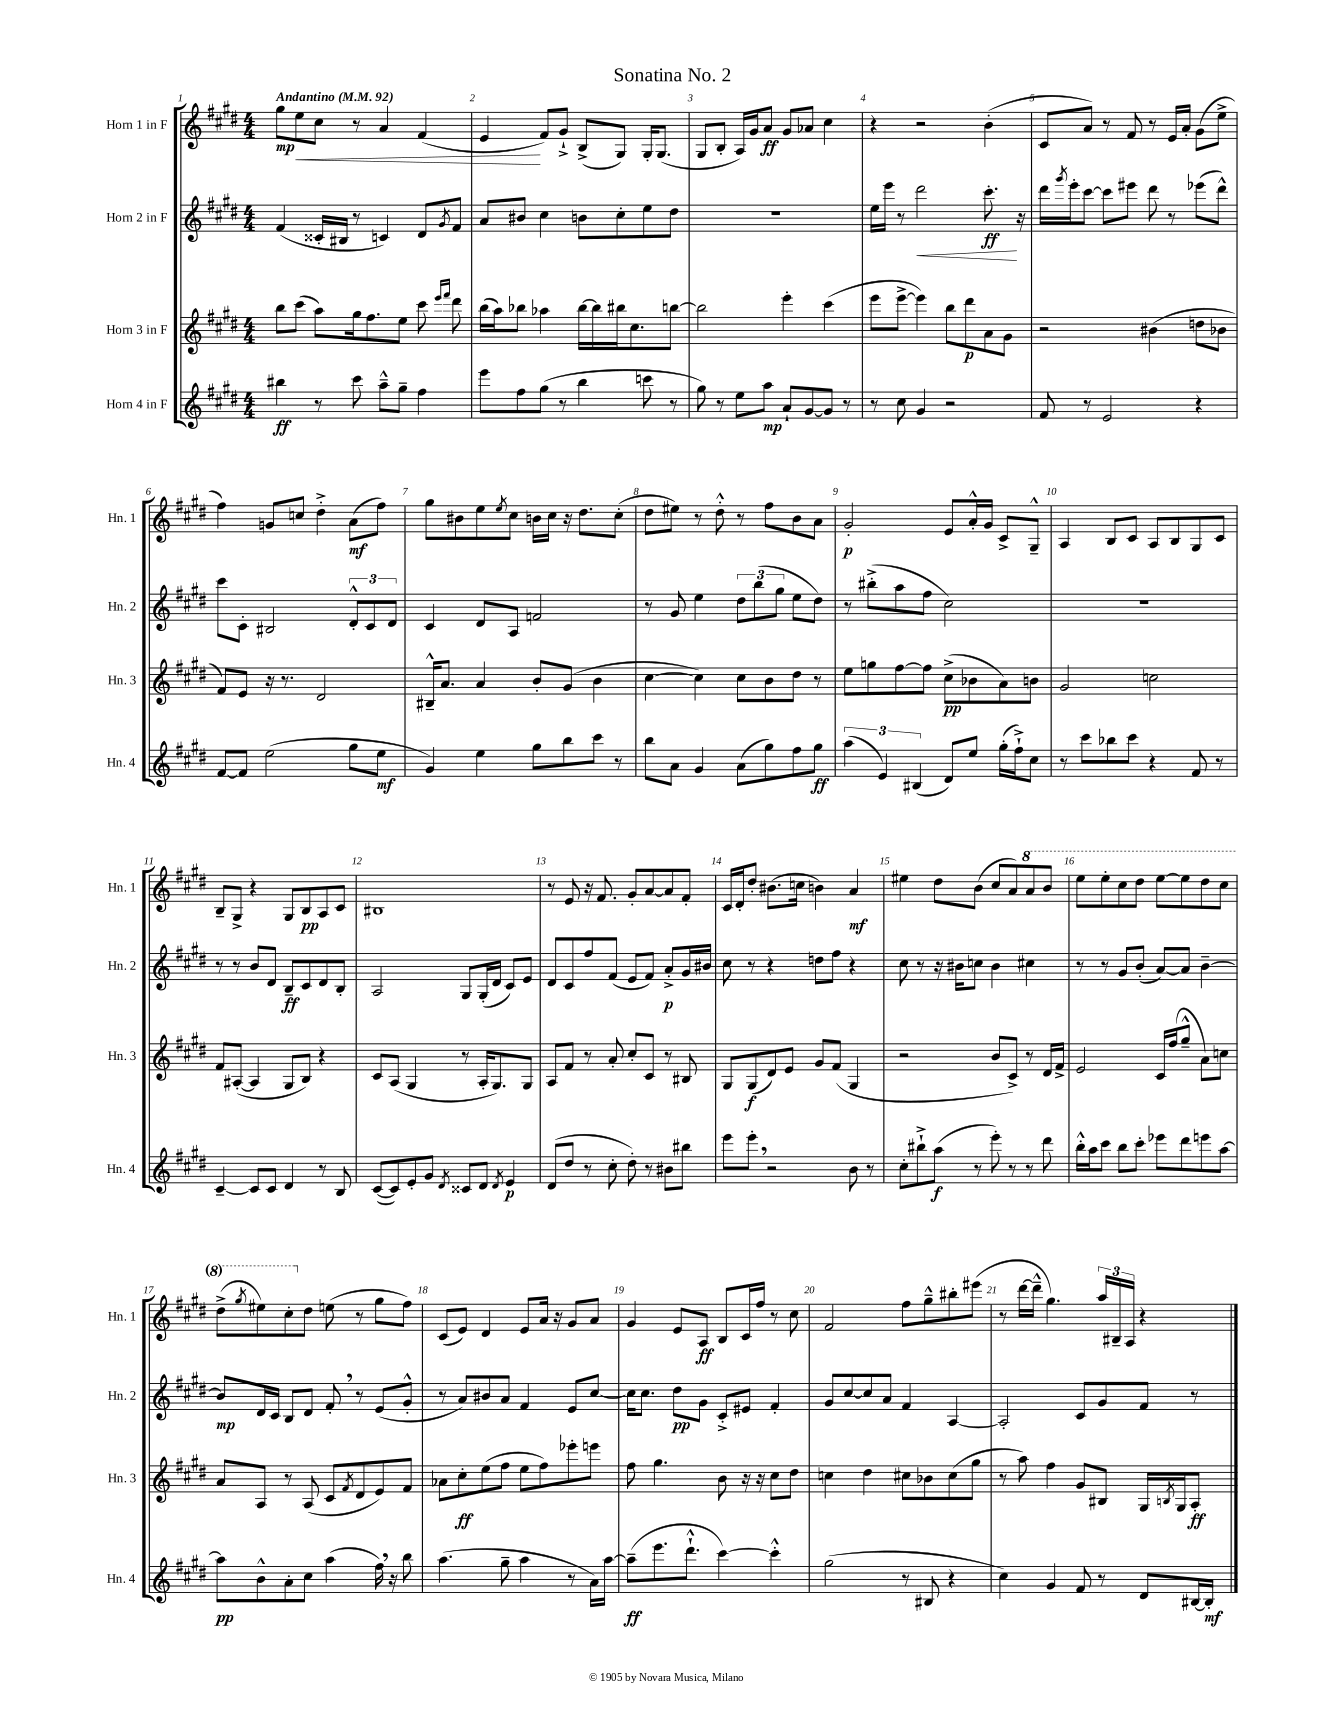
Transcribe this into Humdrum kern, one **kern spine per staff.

**kern	**kern	**kern	**kern
*staff4	*staff3	*staff2	*staff1
*clefG2	*clefG2	*clefG2	*clefG2
*k[f#c#g#d#]	*k[f#c#g#d#]	*k[f#c#g#d#]	*k[f#c#g#d#]
*M4/4	*M4/4	*M4/4	*M4/4
*MM92	*MM92	*MM92	*MM92
4bb#	8bb	(4f#	8gg#
.	(8ccc#	.	8ee
8r	8aa)	16c##'	8cc#
.	.	16B#	.
8ccc#	16gg#	8r	8r
.	8.ff#	.	.
8aa~^^	.	4c)	4a
8gg#~	8ee	.	.
4ff#	8ccc#	8d#	(4f#
.	16qqeee	.	.
.	16qqfff#	8qg#	.
.	8ddd#	8f#	.
=	=	=	=
8eee	(16bb	8a	4e
.	16aa)	.	.
8ff#	8bb-	8b#	.
(8gg#	4aa-	4cc#	8f#)
8r	.	.	8g#`^
4bb	[16bb-	8b	(8B^
.	16bb-]	.	.
.	16bb#	8cc#'	8G#)
.	8.cc#	.	.
8ccc	.	8ee	16G#'
.	.	.	(8.G#
8r	[8bb	8dd#	.
=	=	=	=
8gg#)	2bb]	1r	8G#
8r	.	.	8B'
8ee	.	.	16A)
.	.	.	16g#
8aa	.	.	8a
8a`	4eee'	.	8g#
[8g#	.	.	8a-
8g#]	(4ccc#	.	4cc#
8r	.	.	.
=	=	=	=
8r	8eee	16ee	4r
.	.	16eee	.
8cc#	[8eee^	8r	.
4g#	4eee])	2ddd#	2r
2r	8bb	.	.
.	8ddd#	.	.
.	8a	8.ccc#'	(4b'
.	8g#	.	.
.	.	16r	.
=	=	=	=
8f#	2r	16ddd#	8c#
.	.	8qggg#	.
.	.	16eee'	.
8r	.	[8ccc#	8a)
2e	.	8ccc#]	8r
.	.	8eee#	8f#
.	(4b#	8ddd#	8r
.	.	8r	16e
.	.	.	16a'
4r	8dd	(8eee-	(8g#
.	8b-	8ddd#^^)	8ee^
=	=	=	=
[8f#	8f#)	8ccc#	4ff#)
8f#]	8e	8c#'	.
(2ee	16r	2B#	8g
.	8.r	.	.
.	.	.	8cc
.	2d#	.	4dd#'^
8gg#	.	12d#'^^	(8a
.	.	12c#	.
8ee	.	.	8ff#)
.	.	12d#	.
=	=	=	=
4g#)	16B#~^^	4c#	8gg#
.	8.a	.	.
.	.	.	8b#
4ee	4a	8d#	8ee
.	.	.	8qee
.	.	8A	8cc#
8gg#	8b'	2f	16b
.	.	.	16cc#
8bb	(8g#	.	16r
.	.	.	8.dd#
8ccc#	4b	.	.
8r	.	.	(8cc#'
=	=	=	=
8bb	[4cc#	8r	8dd#
8a	.	8g#	8ee#)
4g#	4cc#])	4ee	8r
.	.	.	8dd#'^^
(8a	8cc#	12dd#	8r
.	.	(12bb	.
8gg#)	8b	.	8ff#
.	.	12gg#	.
8ff#	8dd#	8ee	8b
8gg#	8r	8dd#)	8a
=	=	=	=
(6aa	8ee	8r	2g#'
.	8gg	(8bb#'^	.
6e)	.	.	.
.	[8ff#	8aa	.
(6B#	.	.	.
.	8ff#]	8ff#	.
8d#)	(8cc#^	2cc#)	8e
8ee	8b-	.	16a'^^
.	.	.	16g#
(16gg#'	8a)	.	8c#^
16ff#`^)	.	.	.
8cc#	8b	.	8G#~^^
=	=	=	=
8r	2g#	1r	4A
8ccc#	.	.	.
8bb-	.	.	8B
8ccc#	.	.	8c#
4r	2cc	.	8A
.	.	.	8B
8f#	.	.	8G#
8r	.	.	8c#
=	=	=	=
[4c#~	8f#	8r	8B~
.	([8A#'	8r	8G#^
8c#]	4A#]	8b	4r
8c#	.	8d#	.
4d#	8G#	8B~	8G#
.	8B)	8c#	8B
8r	4r	8d#	8A
8B	.	8B'	8c#
=	=	=	=
([8c#	8c#	2A	1B#
8c#])	(8A	.	.
8e'	4G#	.	.
8g#	.	.	.
8qd#	.	.	.
8c##	8r	8G#	.
8d#	16A'	(16G#'	.
.	8.G#)	16d#	.
8qd#	.	.	.
4e	.	8c#)	.
.	8G#	8e	.
=	=	=	=
(8d#	8A	8d#	8r
8dd#	8f#	8c#	8e
8r	8r	8ff#	16r
.	.	.	8.f#
8cc#'	8a'	(8f#	.
8dd#')	8cc#'	8e	8g#'
8r	8c#	8f#)	[8a
8b#	8r	8a'^	8a]
8bb#	8B#	16g#	8f#'
.	.	16b#	.
=	=	=	=
8eee	8G#	8cc#	16c#
.	.	.	16d#'
8eee'	(8G#	8r	8dd#'
2r	8d#)	4r	(8.b#
.	8e	.	.
.	.	.	16cc
.	8g#	8dd	4b)
.	(8f#	8ff#	.
8b	4G#	4r	4a
8r	.	.	.
=	=	=	=
8cc#'	2r	8cc#	4ee#
8bb#`^	.	8r	.
(8aa	.	16r	8dd#
.	.	16b#	.
8r	.	8cc	(8b
8eee')	8b	4b#	8cc#
8r	8c#^)	.	8a)
8r	8r	4cc#	8aa
8ddd#	16d#	.	8bb
.	16f#^	.	.
=	=	=	=
16bb'^^	2e	8r	8eee
16aa	.	.	.
8ccc#	.	8r	8eee'
8bb	.	8g#	8ccc#
8ccc#'	.	(8b'	8ddd#
8eee-	16c#	[8a)	[8eee
.	(16ff#	.	.
8ddd#	8gg#~^^	8a]	8eee]
8eee	8a)	[4b~	8ddd#
[8aa	8cc	.	8ccc#
=	=	=	=
8aa]	8a	8b]	(8ddd#^
.	.	.	8qggg#
8b^^	8A	16d#	8eee#)
.	.	16c#	.
8a'	8r	8B	8ccc#'
8cc#	(8A	8d#	8dd#
(4aa	8c#	8f#'	(8ee
.	8qf#	.	.
.	8d#	8r	8r
16ff#)	8e)	(8e	8gg#
16r	.	.	.
8bb	8f#	8g#'^^	8ff#)
=	=	=	=
(4.aa	8a-	8r	(8c#
.	8cc#'	8a)	8e)
.	(8ee	8b#	4d#
8gg#~	8ff#	8a	.
4aa	8ee	4f#	8e
.	8ff#)	.	16a
.	.	.	16r
8r	8eee-'	8e	8g#
16a)	8eee	[8cc#	8a
[16aa	.	.	.
=	=	=	=
(8aa~]	8ff#	16cc#]	4g#
.	.	8.cc#	.
8.eee	4.gg#	.	.
.	.	8dd#	8e
8.ddd#`^^	.	.	.
.	.	8g#	8A
[4ccc#)	8b	8c#'^	8B
.	16r	8e#	16c#
.	16r	.	16ff#
4ccc#'^^]	8cc#	4f#'	8r
.	8dd#	.	8cc#
=	=	=	=
(2gg#	4cc	8g#	2f#
.	.	[8cc#	.
.	4dd#	8cc#]	.
.	.	8a	.
8r	8cc#	4f#	8ff#
8B#	8b-	.	8gg#~^^
4r	(8cc#	[4A	8bb#'
.	8gg#	.	(8eee#
=	=	=	=
4cc#)	8r	2A']	8r
.	8aa)	.	[16ddd#
.	.	.	16ddd#~^^]
4g#	4ff#	.	4.gg#)
8f#	8g#	8c#	.
8r	8B#	8g#	24aa
.	.	.	24B#~
.	.	.	24A
8d#	16G#	8f#	4r
.	8qB	.	.
.	16G#	.	.
[16B#	8A'	8r	.
16B#']	.	.	.
==	==	==	==
*-	*-	*-	*-
